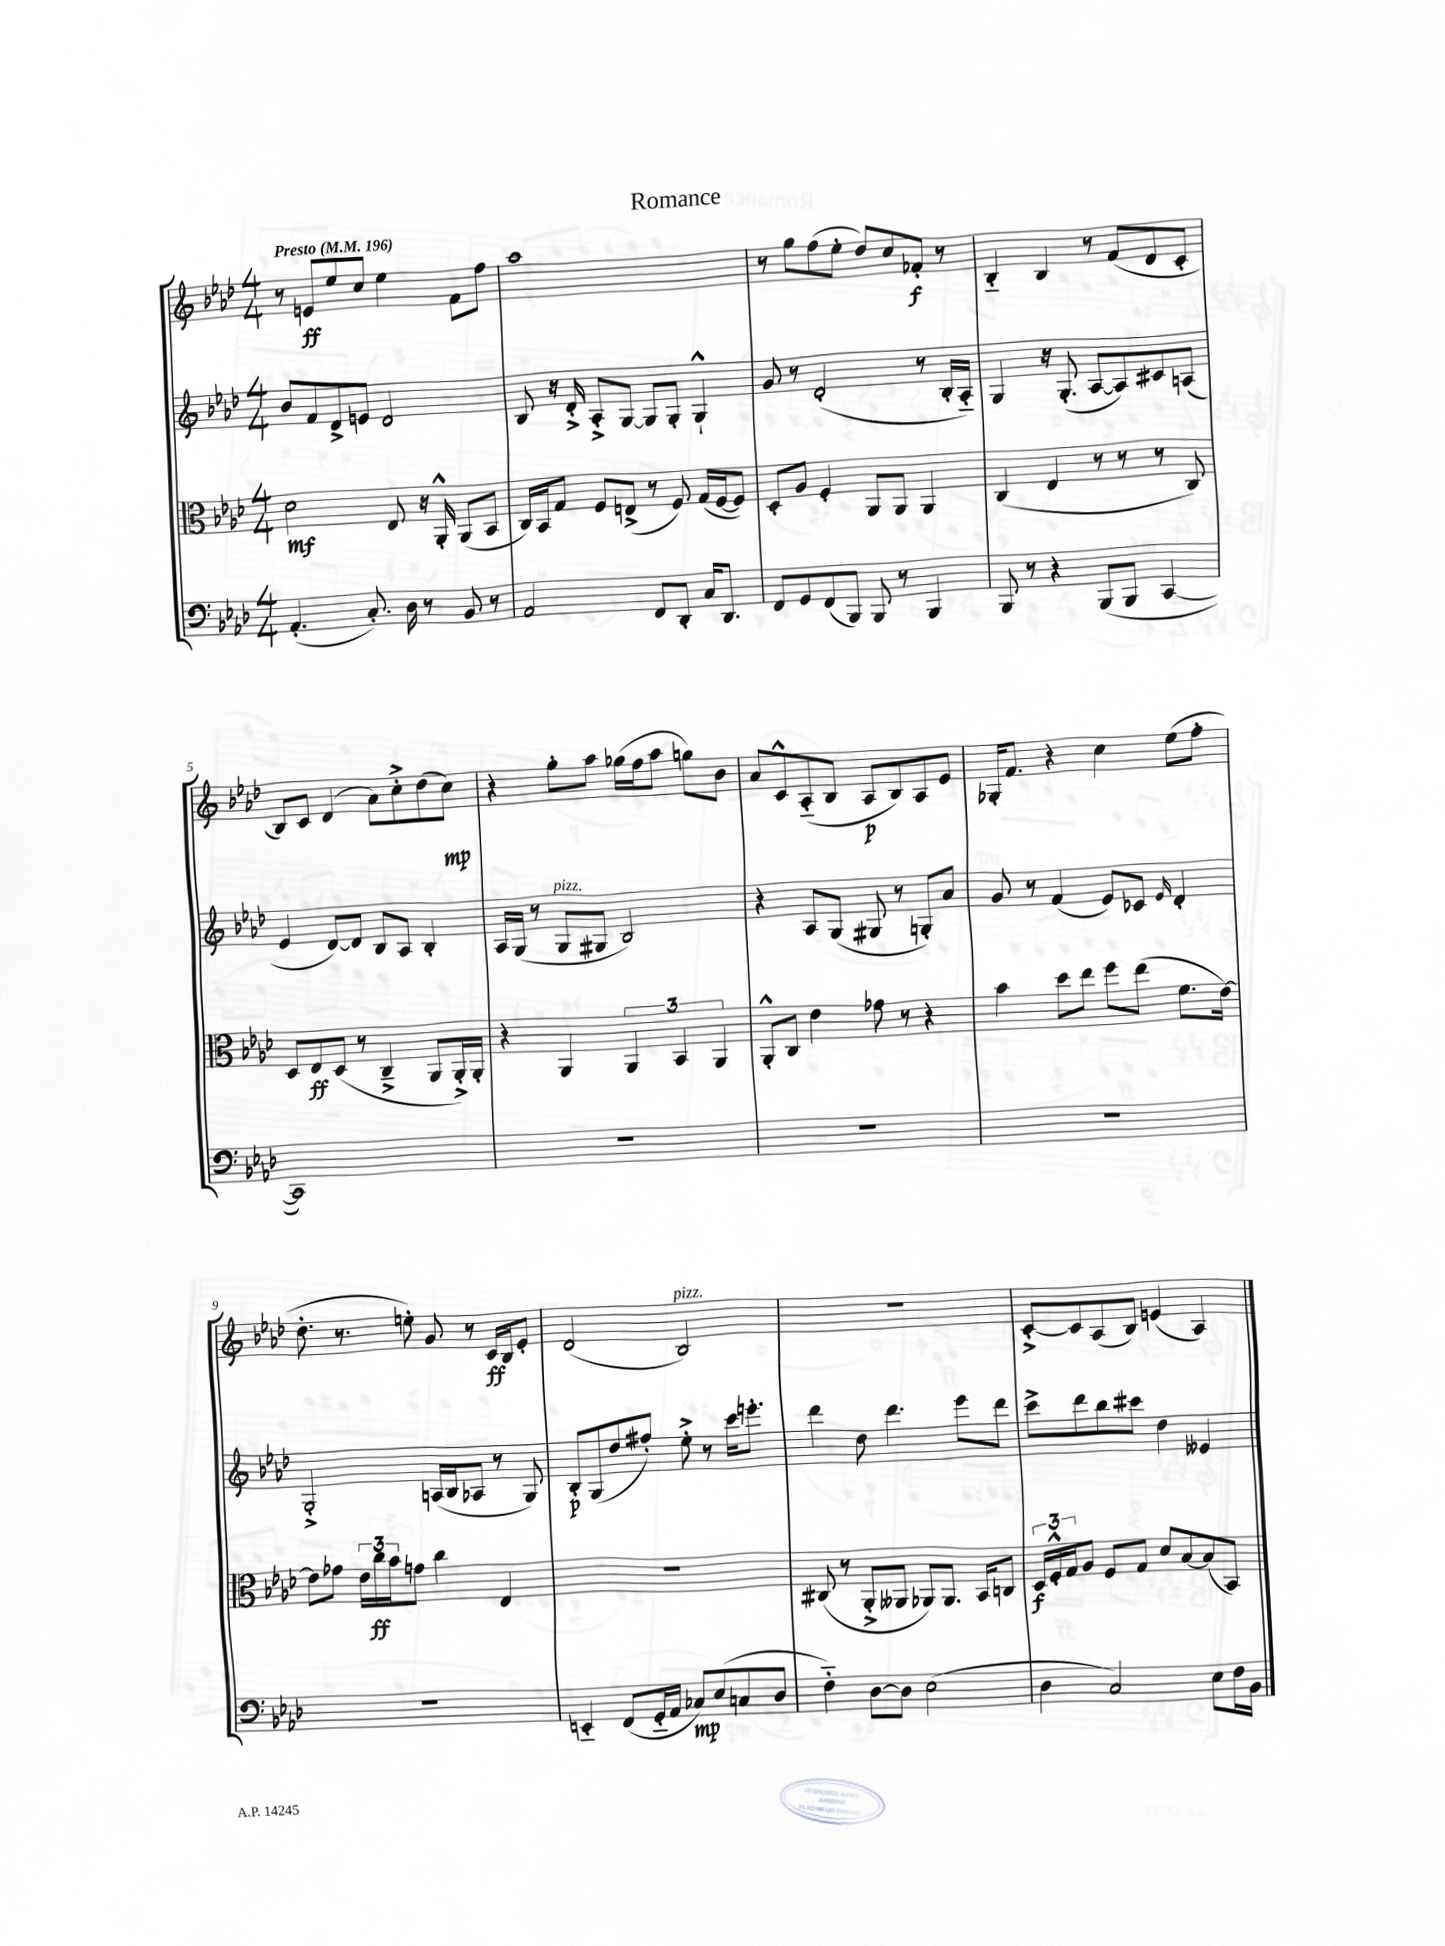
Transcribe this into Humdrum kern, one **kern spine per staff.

**kern	**kern	**kern	**kern
*staff4	*staff3	*staff2	*staff1
*clefF4	*clefC3	*clefG2	*clefG2
*k[b-e-a-d-]	*k[b-e-a-d-]	*k[b-e-a-d-]	*k[b-e-a-d-]
*M4/4	*M4/4	*M4/4	*M4/4
*MM196	*MM196	*MM196	*MM196
(4.AA-'	2d-	8b-	8r
.	.	8f	8e
.	.	8d-^	8ee-
8.C')	.	8e	8cc
.	8E-	2d-	4ee-
16D-	.	.	.
8r	16r	.	.
.	16AA-'^^	.	.
8BB-	(8AA-	.	8f
8r	8BB-	.	8ff
=	=	=	=
2AA-	16C)	8B-	1aa-
.	16BB-	.	.
.	8G	16r	.
.	.	16d-'^	.
.	8F	8A-'^	.
.	(8E^	[8G	.
8FF	8r	8G]	.
8DD-'	8F)	8G'	.
16C	(16G	4G`^^	.
8.DD-	[16F	.	.
.	8F])	.	.
=	=	=	=
8FF	8D-'	8g	8r
8GG	8A-	8r	8gg
(8FF	4F'	(2d-'	(8ff
8BBB-)	.	.	8ee-'
8BBB-	8AA-	.	8dd-)
8r	8AA-	.	8cc
4BBB-	4AA-	8r	8f-'
.	.	16B-'	8r
.	.	16A-'~)	.
=	=	=	=
8BBB-	(4C	4G	4B-'~
8r	.	.	.
4r	4E-	16r	4B-
.	.	(8.G'	.
(8BBB-	8r	[8A-	8r
8BBB-	8r	8A-])	(8f
[4CC	8r	8c#	8d-
.	8C)	(8A	8c'
=	=	=	=
1CC])	8D-	4e-	8B-)
.	8E-	.	8c
.	(8D-	[8d-)	(4d-
.	8r	8d-]	.
.	4C~^	8B-	8a-)
.	.	8A-	8cc'^
.	8AA-	4B-'	(8dd-
.	16AA-'^)	.	8cc)
.	16AA-'	.	.
=	=	=	=
1r	4r	16A-	4r
.	.	(16G	.
.	.	8r	.
.	4AA-	8G	8gg'
.	.	8G#	8aa-
.	6AA-	2B-)	(16gg-
.	.	.	16ff
.	.	.	8aa-
.	6BB-	.	.
.	.	.	8gg)
.	6AA-	.	.
.	.	.	8b-
=	=	=	=
1r	8AA-'^^	4r	8a-
.	8C	.	8c^^
.	4e-	8A-	(8A-'~
.	.	(8G	8B-
.	8g-	8G#	8A-
.	8r	8r	8B-)
.	4r	8G')	8A-
.	.	8a-	8e-
=	=	=	=
1r	4b-	8g	16G-'
.	.	.	8.f
.	.	8r	.
.	8dd-	(4f	4r
.	8ee-	.	.
.	8ff	8e-)	4cc
.	(8ee-	8c-	.
.	.	16qqe-	.
.	8.f	4d-'	(8ee-
.	.	.	8ff'
.	[16e-)	.	.
=	=	=	=
1r	8e-]	2G'^	8.dd-'
.	8g-	.	.
.	.	.	8.r
.	24e-	.	.
.	24cc	.	.
.	24b-	.	.
.	8g	.	8ee')
.	4cc	(16A	8g
.	.	16B-	.
.	.	8A-	8r
.	4E-	8r	16c
.	.	.	16B-
.	.	8G)	8e-'
=	=	=	=
4EE'~	1r	8B-'	(2d-
.	.	(8G	.
(8FF	.	8dd-	.
16GG'~	.	8ff#')	.
16AA-	.	.	.
8C-)	.	8ee-'^	2B-)
(8E-	.	8r	.
8C	.	16ccc	.
.	.	8.eee'	.
8D-	.	.	.
=	=	=	=
4F'~)	(8C#	4ddd-	1r
.	8r	.	.
[8D-	8AA-'^	8dd-	.
8D-]	8AA--	4.ddd-	.
(2E-	8AA-)	.	.
.	8.AA-	.	.
.	.	8eee-	.
.	16BB-	.	.
.	8C	8ddd-	.
=	=	=	=
4D-	24D-	8ccc^	[8c'^
.	24F'^^	.	.
.	24G	.	.
.	8A-	8ddd-	8c]
2C)	8F	8bb-	(8A-
.	8G	8ccc#	8B-)
.	8d-	4dd-	(4e
.	[8B-	.	.
8E-	(8B-]	4e--	4A-)
16F	8BB-)	.	.
16BB-	.	.	.
==	==	==	==
*-	*-	*-	*-
